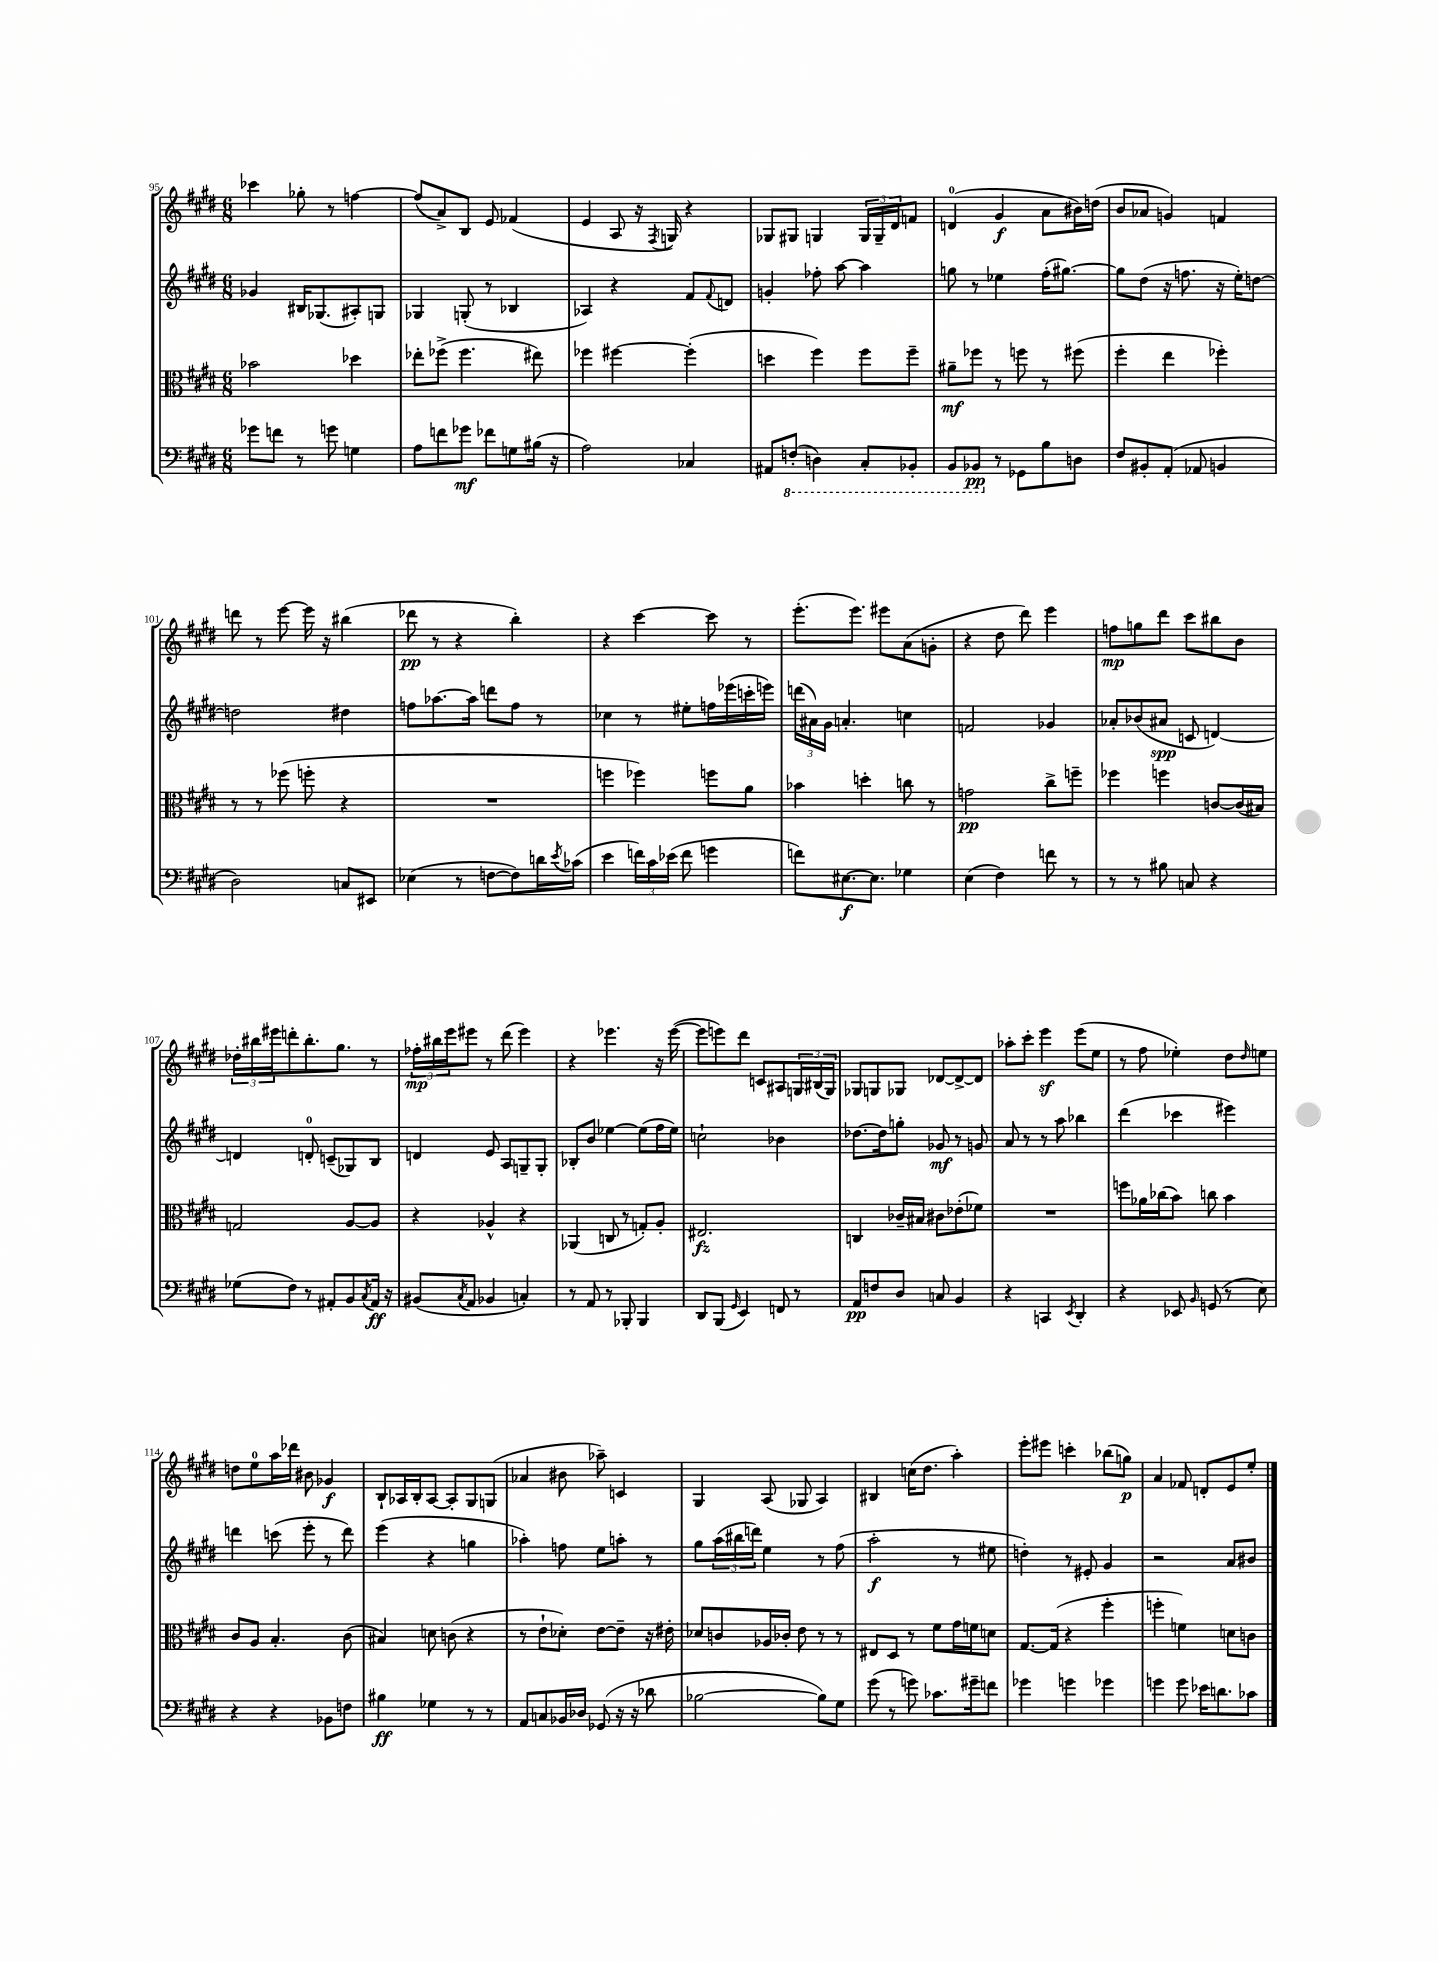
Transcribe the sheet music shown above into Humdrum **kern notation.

**kern	**dynam	**kern	**dynam	**kern	**dynam	**kern	**dynam
*part4	*part4	*part3	*part3	*part2	*part2	*part1	*part1
*staff4	*staff4	*staff3	*staff3	*staff2	*staff2	*staff1	*staff1
*clefF4	*	*clefC3	*	*clefG2	*	*clefG2	*
*k[f#c#g#d#]	*	*k[f#c#g#d#]	*	*k[f#c#g#d#]	*	*k[f#c#g#d#]	*
*M6/8	*	*M6/8	*	*M6/8	*	*M6/8	*
=95	=95	=95	=95	=95	=95	=95	=95
8g-X\L	.	2b-X\	.	4g-X/	.	4ccc-X\	.
8fn\J	.	.	.	.	.	.	.
8r	.	.	.	16B#X/KL	.	8gg-X'\	.
.	.	.	.	(8.G-X/	.	.	.
8gn\	.	.	.	.	.	8r	.
4Gn\	.	4dd-X\	.	8A#X'/)	.	[4ffn\	.
.	.	.	.	8Gn/J	.	.	.
=96	=96	=96	=96	=96	=96	=96	=96
8A\L	.	8ee-X'\L	.	4G-X/	.	(8ff/L]	.
8fn\	.	(8ff-X^\J	.	.	.	8a^/)	.
8g-X\J	mf	4.ff-\	.	(8Gn'/	.	8B/J	.
8f-X\L	.	.	.	8r	.	8e/	.
8Gn\	.	.	.	4B-X/	.	(4f-X/	.
(16B#X\Jk	.	8ee#X\)	.	.	.	.	.
16r	.	.	.	.	.	.	.
=97	=97	=97	=97	=97	=97	=97	=97
2A\)	.	4ff-X\	.	4A-X/)	.	4e/	.
.	.	[4ff#X\	.	4r	.	8A/	.
.	.	.	.	.	.	16r	.
.	.	.	.	.	.	8qF#/	.
.	.	.	.	.	.	16Gn/)	.
4C-X/	.	(4ff#'\]	.	8f#/L	.	4r	.
.	.	.	.	8qqf#/	.	.	.
.	.	.	.	8dn/J	.	.	.
=98	=98	=98	=98	=98	=98	=98	=98
8AA#X/L	.	4ddn\	.	4gn'/	.	8G-X/L	.
*8ba	*	*	*	*	*	*	*
(8FFn'/J	.	.	.	.	.	8G#X/J	.
4DDn\)	.	4ff#\)	.	8ff-X'\	.	4Gn/	.
.	.	.	.	[8aa\	.	.	.
8CC#'/L	.	8ff#\L	.	4aa\]	.	24G/LL	.
.	.	.	.	.	.	24G~/	.
.	.	.	.	.	.	24d#/J	.
8BBB-X'/J	.	8ff#~\J	.	.	.	8fn/J	.
=99	=99	=99	=99	=99	=99	=99	=99
8BBB/L	.	8a#X~\L	mf	8ggn\	.	(4dn/	.
8BBB-X/J	pp	8ff-X\J	.	8r	.	.	.
*X8ba	*	*	*	*	*	*	*
8r	.	8r	.	4ee-X\	.	4g#/	f
8GG-X\L	.	8ffn\	.	.	.	.	.
8B\	.	8r	.	(16ff#'\KL	.	8a\L	.
.	.	.	.	[8.gg#X\J)	.	.	.
8Dn\J	.	(8ff#X\	.	.	.	16b#X\L)	.
.	.	.	.	.	.	(16ddn\JJ	.
=100	=100	=100	=100	=100	=100	=100	=100
8F#/L	.	4ff#'\	.	8gg#\L]	.	8b/L	.
8BB#X'/	.	.	.	(8dd#\J	.	8a-X/J	.
(8AA'/J	.	4ee\	.	16r	.	4gn/)	.
.	.	.	.	8.ffn\	.	.	.
8AA-X/	.	.	.	.	.	.	.
4BBn/	.	4ff-X'\)	.	16r	.	4fn/	.
.	.	.	.	16ee'\KL)	.	.	.
.	.	.	.	[8ddn\J	.	.	.
!!LO:LB:g=z
=101	=101	=101	=101	=101	=101	=101	=101
2D#\)	.	8r	.	2ddn\]	.	8dddn\	.
.	.	8r	.	.	.	8r	.
.	.	(8ff-X\	.	.	.	[8eee\	.
.	.	8ffn'\	.	.	.	16eee\]	.
.	.	.	.	.	.	16r	.
8Cn/L	.	4r	.	4dd#X\	.	(4bb#X\	.
8EE#X/J	.	.	.	.	.	.	.
=102	=102	=102	=102	=102	=102	=102	=102
(4E-X\	.	2.r	.	8ffn\L	.	8ddd-X\	pp
.	.	.	.	[8.aa-X\	.	8r	.
8r	.	.	.	.	.	4r	.
.	.	.	.	16aa-\Jk]	.	.	.
[8Fn\L	.	.	.	8dddn\L	.	.	.
8F\])	.	.	.	8ff\J	.	4bb'\)	.
16dn\L	.	.	.	8r	.	.	.
8qe/	.	.	.	.	.	.	.
(16c-X\JJ	.	.	.	.	.	.	.
=103	=103	=103	=103	=103	=103	=103	=103
4e\	.	4ffn\	.	4cc-X\	.	4r	.
24fn\LL)	.	4ff-X\)	.	8r	.	[4ccc#\	.
24c#\	.	.	.	.	.	.	.
(24e-X\JJ	.	.	.	.	.	.	.
8f\	.	.	.	8ee#X'\L	.	.	.
4gn\	.	8ffn\L	.	16ffn\L	.	8ccc#\]	.
.	.	.	.	(16eee-X\	.	.	.
.	.	8a\J	.	16cccn'\	.	8r	.
.	.	.	.	16eeen\JJ)	.	.	.
=104	=104	=104	=104	=104	=104	=104	=104
8fn\L)	.	4b-X\	.	(24dddn\LL	.	(8.eee'\L	.
.	.	.	.	24a#X\)	.	.	.
.	.	.	.	24g#\JJ	.	.	.
[8.E#X\	f	.	.	4.an'/	.	.	.
.	.	.	.	.	.	8.eee\J)	.
.	.	4ddn'\	.	.	.	.	.
8.E#\J]	.	.	.	.	.	.	.
.	.	.	.	.	.	8eee#X\L	.
4G-X\	.	8ccn\	.	4ccn\	.	(8a\	.
.	.	8r	.	.	.	8gn'\J	.
=105	=105	=105	=105	=105	=105	=105	=105
(4E\	.	2gn\	pp	2fn/	.	4r	.
4F#\)	.	.	.	.	.	8dd#\	.
.	.	.	.	.	.	8ddd#\)	.
8fn\	.	8cc#^\L	.	4g-X/	.	4eee\	.
8r	.	8ffn~\J	.	.	.	.	.
=106	=106	=106	=106	=106	=106	=106	=106
8r	.	4ff-X\	.	8a-X'/L	.	8ffn\L	mp
8r	.	.	.	(8b-X/	.	8ggn\	.
8B#X\	.	4ffn\	.	8a#X/J	spp	8ddd#\J	.
8Cn/	.	.	.	8cn/	.	8ccc#\L	.
4r	.	[8cn/L	.	[4dn/)	.	8bb#X\	.
.	.	(16c/L]	.	.	.	8b\J	.
.	.	16B#X/JJ)	.	.	.	.	.
!!LO:LB:g=z
=107	=107	=107	=107	=107	=107	=107	=107
(8G-X\L	.	2Gn/	.	4dn/]	.	24dd-X'\LL	.
.	.	.	.	.	.	24bb#X\	.
.	.	.	.	.	.	24eee#X\J	.
8F#\J)	.	.	.	.	.	8dddn'\	.
8r	.	.	.	8dn'/	.	8.bb#'\	.
8AA#X'/L	.	.	.	(8cn~/L	.	.	.
.	.	.	.	.	.	8.gg#\J	.
8BB/	.	[8A/L	.	8G-X/)	.	.	.
8qC#/	.	.	.	.	.	.	.
16AA#/Jk	ff	8A/J]	.	8B/J	.	8r	.
16r	.	.	.	.	.	.	.
=108	=108	=108	=108	=108	=108	=108	=108
(8BB#X/L	.	4r	.	4dn/	.	24ff-X'\LL	mp
.	.	.	.	.	.	24bb#X\	.
.	.	.	.	.	.	24eee\J	.
8qC#/	.	.	.	.	.	.	.
8AA/J	.	.	.	.	.	8eee#X\J	.
4BB-X/	.	4A-X^^/	.	8e/	.	8r	.
.	.	.	.	8A/L	.	(8ddd#\	.
4Cn'/)	.	4r	.	8Gn~/	.	4eee#\)	.
.	.	.	.	8G'/J	.	.	.
=109	=109	=109	=109	=109	=109	=109	=109
8r	.	(4AA-X/	.	8B-X'/L	.	4r	.
8AA/	.	.	.	8b/J	.	.	.
8r	.	8Cn/	.	[4ee-X\	.	4.eee-X\	.
8BBB-X'/	.	8r	.	.	.	.	.
4BBB-/	.	8Gn'/L)	.	(8ee-\L]	.	.	.
.	.	8A'/J	.	16ff#\L	.	16r	.
.	.	.	.	16ee-\JJ)	.	([16eee-\	.
=110	=110	=110	=110	=110	=110	=110	=110
8DD#/L	.	2.E#X/	fz	2ccn`\	.	8eee-\L]	.
(8BBB/J	.	.	.	.	.	8eeen\)	.
16qqGG#/	.	.	.	.	.	.	.
4EE/)	.	.	.	.	.	8ddd#\J	.
.	.	.	.	.	.	8cn/L	.
8FFn/	.	.	.	4b-X\	.	8A#X/	.
8r	.	.	.	.	.	24Gn/L	.
.	.	.	.	.	.	(24B#X/	.
.	.	.	.	.	.	24G/JJ)	.
=111	=111	=111	=111	=111	=111	=111	=111
8AA/L	pp	4Cn/	.	[8.dd-X\L	.	8G-X/L	.
8Fn/	.	.	.	.	.	8Gn/	.
.	.	.	.	16dd-\k]	.	.	.
8D#/J	.	16c-X~/LL	.	8ggn'\J	.	8G-X/J	.
.	.	16B#X/JJ	.	.	.	.	.
8Cn/	.	8c#X\L	.	8g-X/	mf	[8d-X/L	.
4BB/	.	(8e-X'\	.	8r	.	8d-^/_	.
.	.	8f-X\J)	.	8gn/	.	8d-/J]	.
=112	=112	=112	=112	=112	=112	=112	=112
4r	.	2.r	.	8a/	.	8aa-X'\L	.
.	.	.	.	8r	.	8ccc#'\J	.
4CCn/	.	.	.	8r	.	4eeez\	.
.	.	.	.	8aa\	.	.	.
8qEE/	.	.	.	.	.	.	.
4DD#'/	.	.	.	4bb-X\	.	(8eee\L	.
.	.	.	.	.	.	8ee\J	.
=113	=113	=113	=113	=113	=113	=113	=113
4r	.	8ffn\L	.	(4ddd#\	.	8r	.
.	.	16a-X\L	.	.	.	8ff#\	.
.	.	(16cc-X\J	.	.	.	.	.
8EE-X/	.	8b\J)	.	4ccc-X\	.	4ee-X'\)	.
16qqBB/	.	.	.	.	.	.	.
(8GGn/	.	8ccn\	.	.	.	.	.
8r	.	4b\	.	4eee#X\)	.	8dd#\L	.
.	.	.	.	.	.	16qqdd#/	.
8E\)	.	.	.	.	.	8een\J	.
!!LO:LB:g=z
=114	=114	=114	=114	=114	=114	=114	=114
4r	.	8c#/L	.	4dddn\	.	8ddn\L	.
.	.	8A/J	.	.	.	8ee\	.
4r	.	4.B'/	.	(8cccn\	.	16aa\L	.
.	.	.	.	.	.	16ddd-X\JJ	.
.	.	.	.	8eee'\	.	8b#X\	.
8BB-X\L	.	.	.	8r	.	4g-X/	f
8Fn\J	.	(8c#\	.	8ddd\)	.	.	.
=115	=115	=115	=115	=115	=115	=115	=115
4B#X\	ff	4B#X/)	.	(4eee\	.	8B`/L	.
.	.	.	.	.	.	16A-X/L	.
.	.	.	.	.	.	16B'/J	.
4G-X\	.	8dn\	.	4r	.	[8A-/J	.
.	.	(8cn\	.	.	.	8A-'/L]	.
8r	.	4r	.	4ggn\	.	8G#/	.
8r	.	.	.	.	.	(8Gn/J	.
=116	=116	=116	=116	=116	=116	=116	=116
8AA/L	.	8r	.	4aa-X'\)	.	4a-X/	.
8Cn/	.	8e`\L	.	.	.	.	.
16BB-X/L	.	8d-X'\J)	.	8ffn\	.	8b#X\	.
16D-X/JJ	.	.	.	.	.	.	.
(8GG-X/	.	[8e\L	.	8ee\L	.	8aa-X~\)	.
16r	.	8e~\J]	.	8aan'\J	.	4cn/	.
16r	.	.	.	.	.	.	.
8d-X\	.	16r	.	8r	.	.	.
.	.	16e#X'\	.	.	.	.	.
=117	=117	=117	=117	=117	=117	=117	=117
[2B-X\	.	8d-X/L	.	8gg#\L	.	4G#/	.
.	.	8cn/	.	(24aa\L	.	.	.
.	.	.	.	24bb#X\	.	.	.
.	.	.	.	24dddn\JJ)	.	.	.
.	.	16A-X/L	.	4ee\	.	(8A/	.
.	.	16c-X'/JJ	.	.	.	.	.
.	.	8e\	.	.	.	8G-X/	.
8B-\L])	.	8r	.	8r	.	4A/)	.
8G#\J	.	8r	.	(8ff#\	.	.	.
=118	=118	=118	=118	=118	=118	=118	=118
(8g#\	.	8E#X/L	.	2aa'\	f	4B#X/	.
8r	.	8D#/J	.	.	.	.	.
8gn\)	.	8r	.	.	.	(16ccn\KL	.
.	.	.	.	.	.	8.dd#\J	.
8.c-X\L	.	8f#\L	.	.	.	.	.
.	.	16g#\L	.	8r	.	4aa'\)	.
16g#X~\k	.	16fn\J	.	.	.	.	.
8fn\J	.	8dn\J	.	8ee#X\	.	.	.
=119	=119	=119	=119	=119	=119	=119	=119
4g-X\	.	[8.G#/L	.	4ddn'\)	.	8eee'\L	.
.	.	.	.	.	.	8eee#X\J	.
.	.	(16G#/Jk]	.	.	.	.	.
4gn\	.	4r	.	8r	.	4cccn'\	.
.	.	.	.	8e#X'/	.	.	.
4g-X\	.	4ff#'\	.	4g#/	.	(8bb-X\L	.
.	.	.	.	.	.	8ggn\J)	p
=120	=120	=120	=120	=120	=120	=120	=120
4gn\	.	4ffn'\	.	2r	.	4a/	.
8g\	.	4fn\)	.	.	.	8f-X/	.
16e-X\KL	.	.	.	.	.	8dn'/L	.
8.dn\	.	.	.	.	.	.	.
.	.	8dn\L	.	8a/L	.	8e/	.
8c-X\J	.	8cn\J	.	8b#X/J	.	8ee'/J	.
==	==	==	==	==	==	==	==
*-	*-	*-	*-	*-	*-	*-	*-
